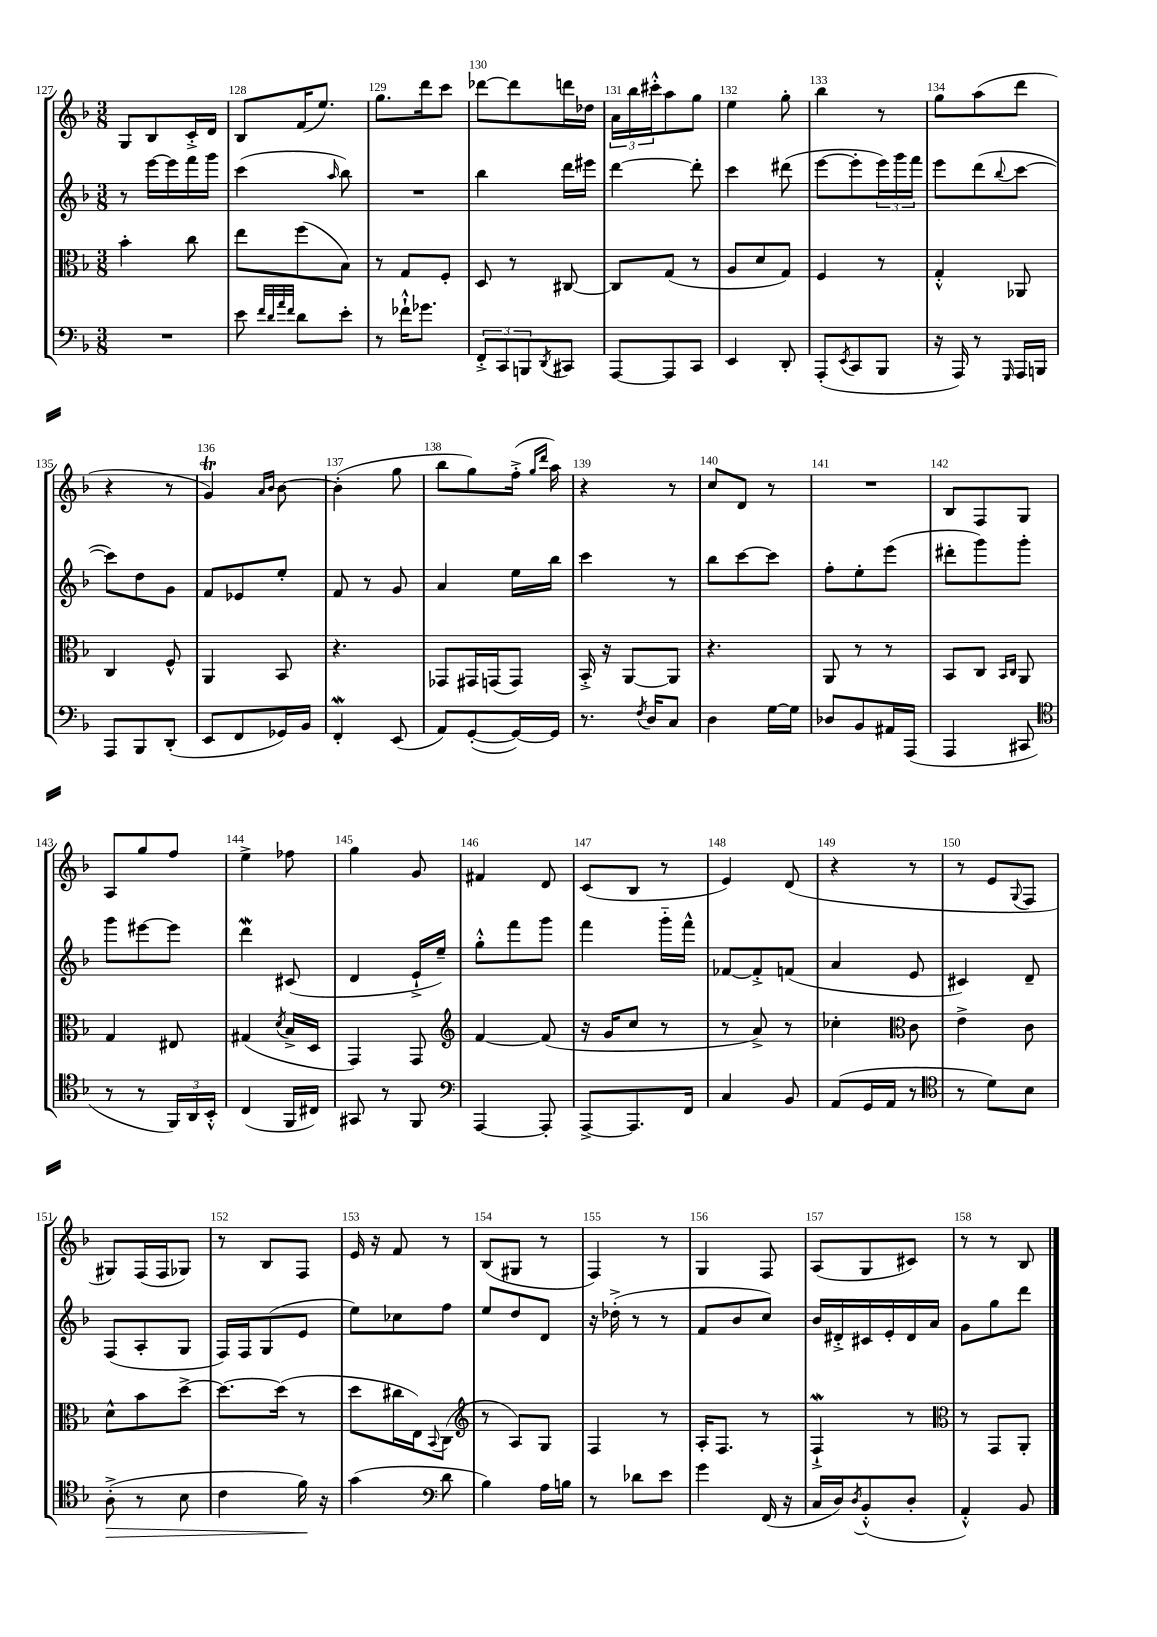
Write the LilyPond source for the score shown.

<<
\new StaffGroup <<
\new Staff = "s0" {
    \clef treble \key f \major \numericTimeSignature \time 3/8
    g8 bes8 c'16-.-> d'16 |
    bes8 f'16( e''8.) |
    g''8. d'''16 c'''8 |
    des'''8~ des'''8 d'''16 des''16 |
    \tuplet 3/2 { a'16 bes''16 cis'''16-.-^ } a''8 g''8 |
    e''4 g''8-. |
    bes''4 r8 |
    g''8 a''8( d'''8 |
    r4 r8 |
    g'4\trill) \grace { a'16 bes'16 } bes'8~ |
    bes'4-.( g''8 |
    bes''8 g''8) f''16-.->( \grace { g''16 d'''16 } a''16) |
    r4 r8 |
    c''8 d'8 r8 |
    R4. |
    bes8 f8 g8 |
    a8 g''8 f''8 |
    e''4-> fes''8 |
    g''4 g'8 |
    fis'4 d'8 |
    c'8( bes8 r8 |
    e'4) d'8( |
    r4 r8 |
    r8 e'8 \appoggiatura { g8 } f8 |
    gis8) f16( f16 ges8) |
    r8 bes8 f8 |
    e'16 r16 f'8 r8 |
    bes8( gis8 r8 |
    f4) r8 |
    g4 f8 |
    a8( g8 cis'8) |
    r8 r8 bes8 \bar "|." |
}
\new Staff = "s1" {
    \clef treble \key f \major \numericTimeSignature \time 3/8
    r8 e'''16~ e'''16 f'''16 g'''16 |
    c'''4( \grace { a''16 } bes''8) |
    R4. |
    bes''4 d'''16 eis'''16 |
    d'''4~ d'''8-. |
    c'''4 dis'''8( |
    e'''8~ e'''8-. \tuplet 3/2 { e'''16) g'''16 f'''16 } |
    e'''8 d'''8( \appoggiatura { bes''8 } c'''8~ |
    c'''8) d''8 g'8 |
    f'8 ees'8 e''8-. |
    f'8 r8 g'8 |
    a'4 e''16 bes''16 |
    c'''4 r8 |
    bes''8 c'''8~ c'''8 |
    f''8-. e''8-. e'''8( |
    dis'''8-. g'''8) g'''8-. |
    g'''8 eis'''8~ eis'''8 |
    d'''4\mordent cis'8( |
    d'4 e'16-!-> e''16--) |
    g''8-.-^ f'''8 g'''8 |
    f'''4 g'''16-_ f'''16-^ |
    fes'8~ fes'8-.-> f'8( |
    a'4 e'8 |
    cis'4) d'8-- |
    f8( a8-. g8 |
    f16) f16 g8( e'8 |
    e''8) ces''8 f''8 |
    e''8 d''8 d'8 |
    r16 des''16-.->( r8 r8 |
    f'8 bes'8 c''8) |
    bes'16 dis'16-.-> cis'16 e'16-. dis'16 a'16 |
    g'8 g''8 d'''8 \bar "|." |
}
\new Staff = "s2" {
    \clef alto \key f \major \numericTimeSignature \time 3/8
    bes'4-. c''8 |
    e''8 f''8( bes8) |
    r8 g8 f8-. |
    d8 r8 cis8~ |
    cis8 g8( r8 |
    a8 d'8 g8) |
    f4 r8 |
    g4-.-^ aes,8 |
    c4 f8-^ |
    a,4 bes,8 |
    r4. |
    ges,8 gis,16 g,16( g,8) |
    bes,16-.-> r16 a,8~ a,8 |
    r4. |
    a,8 r8 r8 |
    bes,8 c8 \grace { bes,16 c16 } a,8 |
    g4 eis8 |
    gis4( \acciaccatura { d'8 } bes16-> d16 |
    g,4) g,8 |
    \clef treble f'4~ f'8( |
    r16 g'16 c''8 r8 |
    r8 a'8->) r8 |
    ces''4-. \clef alto c'8 |
    e'4-> c'8 |
    d'8-^ bes'8 d''8~-> |
    d''8.~ d''16( r8 |
    d''8 cis''16 e16) \appoggiatura { bes,8 } c8( |
    \clef treble r8 a8) g8 |
    f4 r8 |
    a16-. f8. r8 |
    f4-!->\mordent r8 |
    \clef alto r8 g,8 a,8-. \bar "|." |
}
\new Staff = "s3" {
    \clef bass \key f \major \numericTimeSignature \time 3/8
    R4. |
    e'8 \grace { f'32 d'32 a'32 f'32 } d'8 e'8-. |
    r8 fes'16-!-^ ges'8. |
    \tuplet 3/2 { f,8-.-> c,8 b,,8 } \acciaccatura { d,8 } cis,8 |
    a,,8~ a,,8 c,8 |
    e,4 d,8-. |
    a,,8-.( \acciaccatura { e,8 } c,8 bes,,8 |
    r16 a,,16) r8 \grace { g,,16 } a,,16 b,,16 |
    a,,8 bes,,8 d,8-.( |
    e,8 f,8 ges,16) bes,16 |
    f,4-.\mordent e,8( |
    a,8) g,8~-.( g,16~) g,16 |
    r8. \acciaccatura { f8 } d16 c8 |
    d4 g16~ g16 |
    des8 bes,8 ais,16 a,,16( |
    a,,4 cis,8 |
    \clef tenor r8 r8 \tuplet 3/2 { f,16) a,16 bes,16-.-^ } |
    c4( f,16 cis16) |
    gis,8 r8 f,8 |
    \clef bass a,,4~ a,,8-. |
    a,,8~-> a,,8. f,16 |
    c4 bes,8 |
    a,8( g,16 a,16 r8 |
    \clef tenor r8 d'8) bes8 |
    a8-.->\>( r8 bes8 |
    c'4 f'16\!) r16 |
    g'4( \clef bass d'8 |
    bes4) a16 b16 |
    r8 des'8 e'8 |
    g'4 f,16( r16 |
    c16 d16) \acciaccatura { d8 } bes,8-.-^( d8-. |
    a,4-.-^) bes,8 \bar "|." |
}
>>
>>
\layout { \context { \Score currentBarNumber = #127 \override BarNumber.break-visibility = ##(#f #t #t) barNumberVisibility = #all-bar-numbers-visible } }
